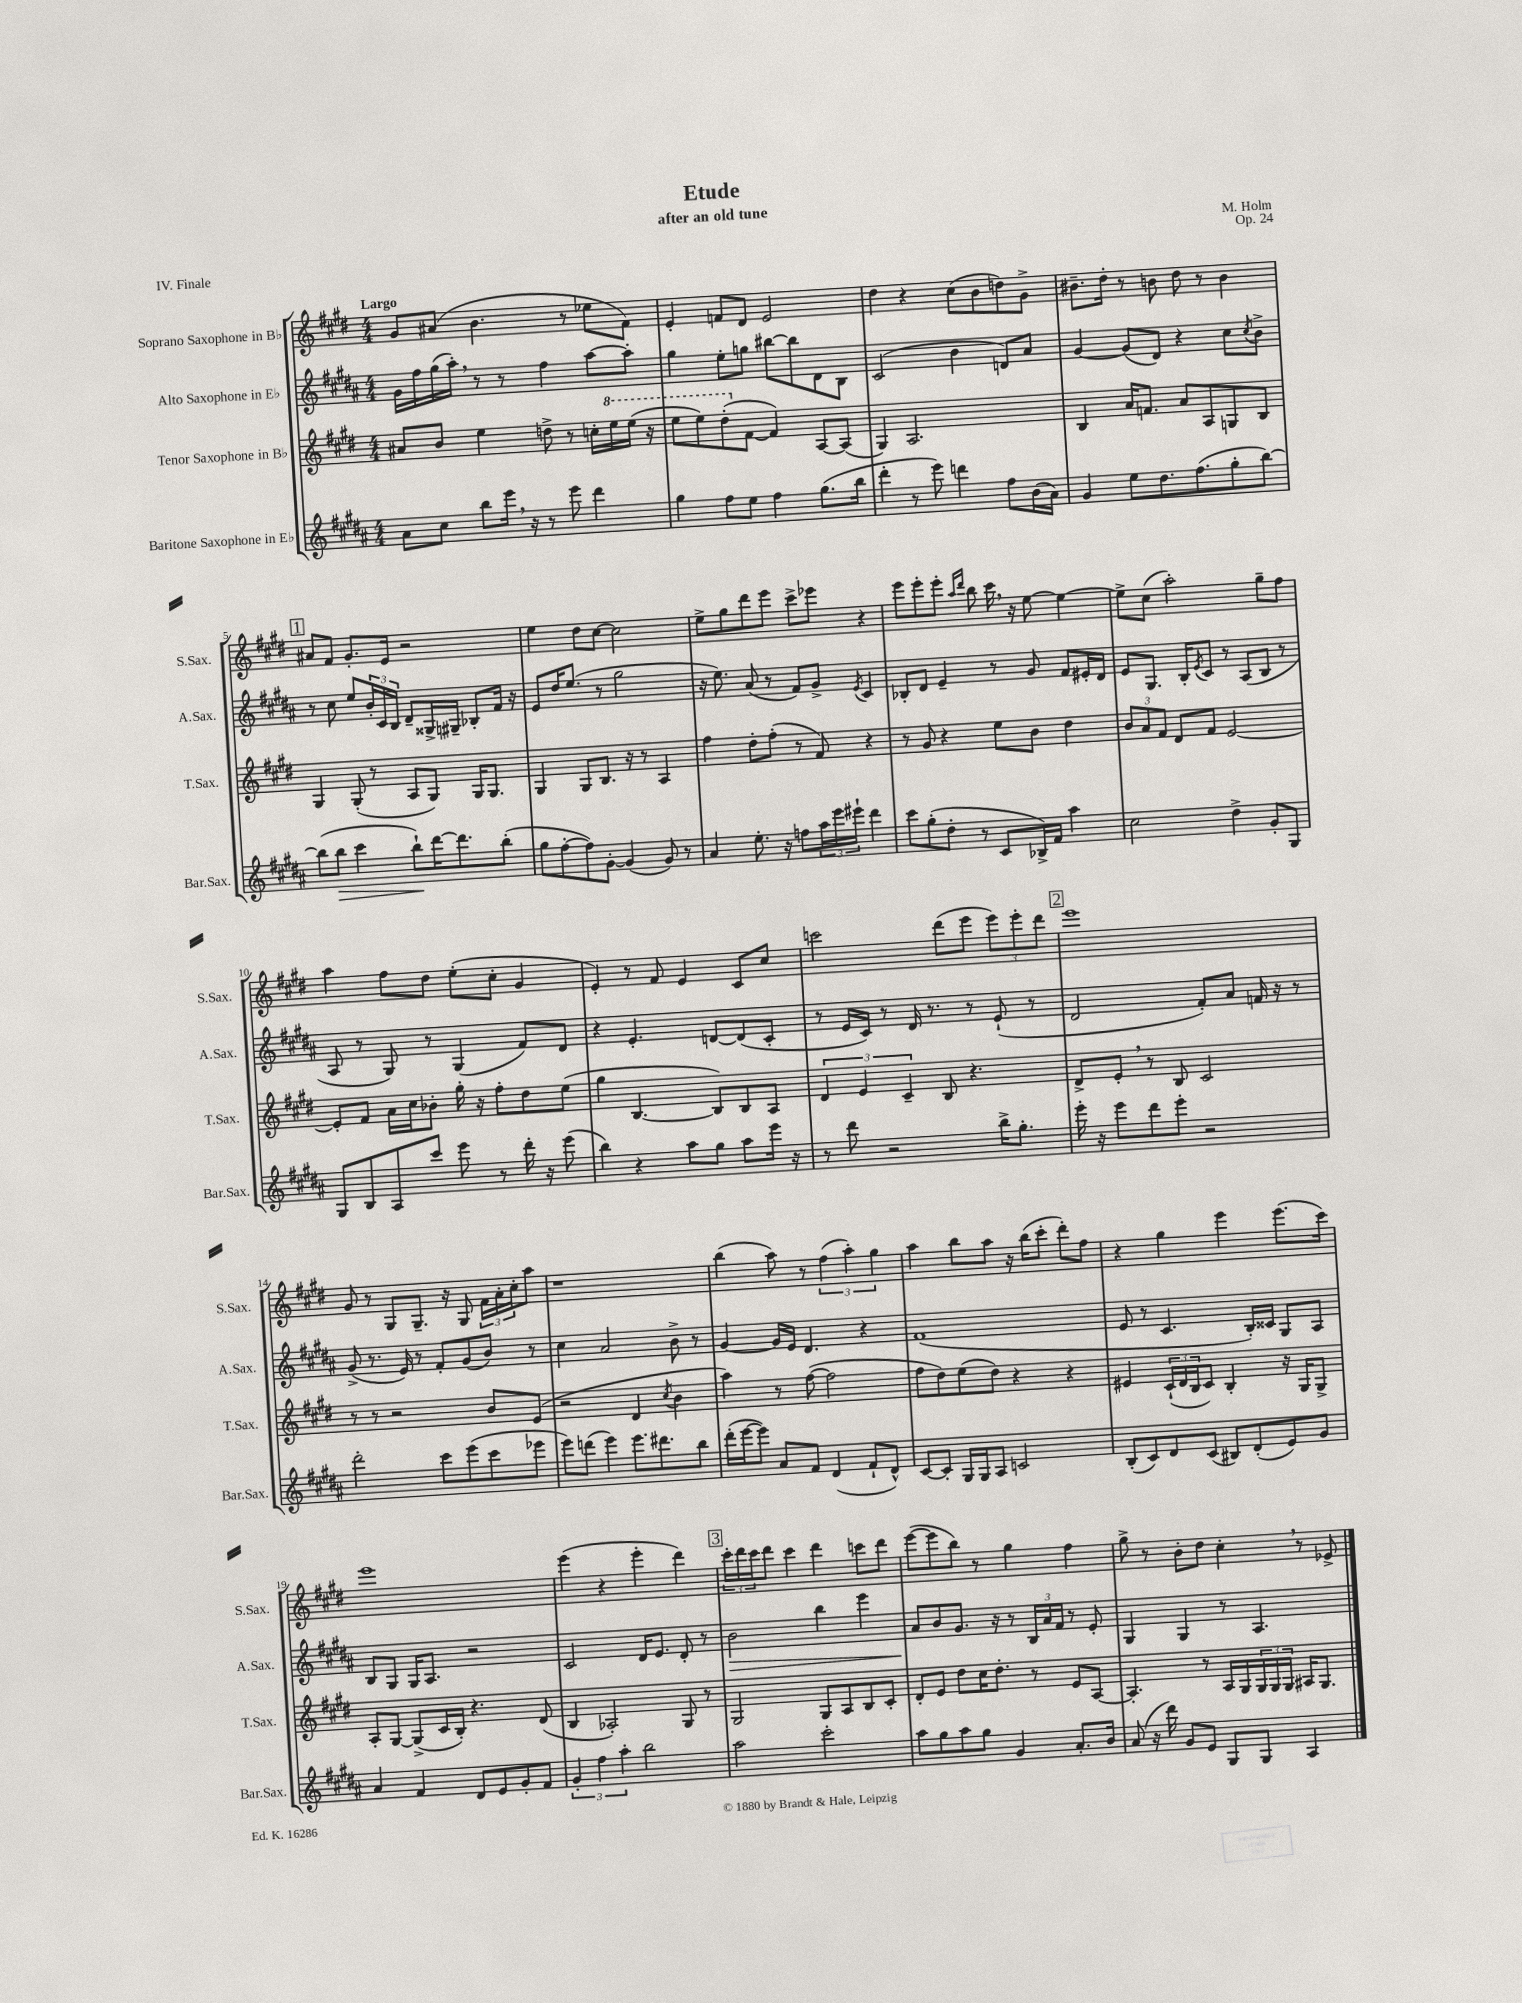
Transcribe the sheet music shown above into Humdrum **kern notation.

**kern	**kern	**kern	**kern
*staff4	*staff3	*staff2	*staff1
*clefG2	*clefG2	*clefG2	*clefG2
*k[f#c#g#d#a#]	*k[f#c#g#d#]	*k[f#c#g#d#a#]	*k[f#c#g#d#]
*M4/4	*M4/4	*M4/4	*M4/4
8a#\L	8a#/L	16g#\LL	8g#/L
.	.	16ff#\	.
8cc#\J	8b/J	(16gg#\	(8a#/J
.	.	16aa#'\JJ)	.
8bb\L	4ee\	8r	4.b\
16eee\Jk	.	8r	.
16r	.	.	.
8r	8dd^\	4ff#\	.
8eee\	8r	.	8r
4ddd#\	16cc'\LL	[8aa#\L	8ee-\L
.	16eee\	.	.
.	(16eee\JJ	8aa#'\]J	8f#\J)
.	16r	.	.
=	=	=	=
4gg#\	8eee\L	4gg#\	4e'/
.	8eee\)	.	.
8ff#\L	(8ddd#'\	8ee'\L	8f/L
8ee\J	[8f#\J	8gg\J	8d#/J
4ff#\	4f#/])	[8bb#\L	2e/
.	.	8bb#\]	.
(8.gg#\L	[8A/L	8d#\	.
.	(8A/]J	8B\J	.
16bb\Jk	.	.	.
=	=	=	=
4ddd#'\	4G#/)	(2c#/	4dd#\
8r	2.A/	.	4r
8eee\)	.	.	.
4ddd\	.	4b\	(8cc#\L
.	.	.	8b\
8ff#\L	.	8d/L)	8dd\)
(16b\L	.	8a#/J	8g#^\J
16a#\JJ)	.	.	.
=	=	=	=
4g#/	4B/	[4g#/	8.b#~\L
.	.	.	16dd#'\Jk
8ee\L	16a/LK	(8g#/]L	8r
.	8.f/J	.	.
8.dd#\	.	8d#/J)	8b\
.	8a/L	4r	8dd#\
(8.ff#\	.	.	.
.	8A/	.	8r
8gg#'\	8G/	8cc#\L	4b\
.	.	8qcc#/	.
[8bb\J)	8B/J	8b^\J	.
=	=	=	=
(8bb\]L	4G#/	8r	8a#/L
8bb\J	.	8cc#\	8f#/J
4ccc#\	(8G#'/	8ee/L	8.g#'/L
.	8r	24b'/L	.
.	.	24c#/	.
.	.	.	16e/Jk
.	.	24B/JJ	.
8bb`\L)	8A/L	8d#~/L	2r
[16ddd#\K	8G#/J)	16G##^/L	.
8.ddd#\]	.	16G#~/JJ	.
.	16G#/LK	8B-'/L	.
.	8.G#/J	.	.
(8bb'\J	.	16f#/Jk	.
.	.	16r	.
=	=	=	=
8gg#\L	4G#/	8e/L	4ee\
[8ff#'\	.	16dd#/K	.
.	.	(8.ee/J	.
8ff#\])	8G#/L	.	8dd#\L
[8g#'\J	8.B/J	8r	[8cc#\J
(4g#/]	.	2gg#\	2cc#\]
.	16r	.	.
.	8r	.	.
8g#/)	4A/	.	.
8r	.	.	.
=	=	=	=
4a#/	4ff#\	16r	8ee^\L
.	.	8.ee\)	.
.	.	.	8gg#\
8.ee'\	8dd#'\L	(8a#/	8ddd#\
.	(8ff#'\J	8r	8eee\J
16r	.	.	.
8ff\L	8r	8f#/L)	8ccc#^\L
24aa#\L	8f#/)	8g#^/J	8eee-\J
24eee\	.	.	.
24eee#`\JJ	.	.	.
.	.	8qe/	.
4ddd#\	4r	4c#/	4r
=	=	=	=
8ccc#\L	8r	8B-'/L	8eee\L
(8gg#'\	8g#/	8d#/J	8eee'\
8dd#'\J	4r	4e~/	8eee'\J
.	.	.	16qqaa/LL
.	.	.	16qqddd#/JJ
8r	.	.	8bb\
8c#/L	8ee\L	8r	16ccc#\
.	.	.	16r
16B-^/L)	8b\J	8g#/	[8ee\
16f#/JJ	.	.	.
4aa#\	4dd#\	8f#/L	4ee\_
.	.	16e#'/L	.
.	.	16d#/JJ	.
=	=	=	=
2cc#\	12b/L	8e/L	8ee^\]L
.	12a/	.	.
.	.	8.G#/J	(8cc#\J
.	12f#/J	.	.
.	8d#/L	.	2aa'\)
.	.	16B'/LK	.
.	.	8qe/	.
.	8f#/J	8c#/J	.
4dd#^\	[2e/	8r	.
.	.	(8A#/L	.
8g#'/L	.	8B/J	8gg#~\L
8G#/J	.	8r	8ff#\J
=	=	=	=
8G#/L	8e'/]L	8A#/	4aa\
8B/	8f#/J	8r	.
8A#/	16a\LL	8G#/)	8ff#\L
.	16cc#\J	.	.
8ccc#/J	8b-'\J	8r	8dd#\J
8eee\	16gg#'\	(4G#/	(8ee'\L
.	16r	.	.
8r	8ff#'\L	.	8cc#'\J
16ddd#'\	8dd#\	8f#/L)	4g#/
16r	.	.	.
(8eee\	(8ee\J	8d#/J	.
=	=	=	=
4bb\)	4gg#\	4r	4e'/)
4r	[4.B/	4.e'/	8r
.	.	.	8f#/
8aa#\L	.	.	4e/
8gg#\J	8B/]L)	[8d/L	.
8aa#\L	8B/	(8d/]	8c#/L
16eee\Jk	8A/J	8c#'/J	8cc#/J
16r	.	.	.
=	=	=	=
8r	6d#/	8r	2ccc\
8ddd#\	.	16e/LL	.
.	6e/	.	.
.	.	16c#/JJ)	.
2r	.	8r	.
.	6c#~/	.	.
.	.	16d#/	.
.	.	8.r	.
.	8B/	.	(8ddd#\L
.	4.r	8r	8eee\J
16bb^\LK	.	(8e`/	12eee\L)
8.gg#'\J	.	.	.
.	.	.	12eee'\
.	.	8r	.
.	.	.	12ddd#\J
=	=	=	=
16eee'\	8d#^/L	2d#/	1eee
16r	.	.	.
8eee\L	8e'/J	.	.
8ddd#\	8r	.	.
8eee'\J	8B/	.	.
2r	2c#/	8f#'/L)	.
.	.	8a#/J	.
.	.	16f/	.
.	.	16r	.
.	.	8r	.
=	=	=	=
2ddd#'\	8r	(8g#^/	8g#/
.	8r	8.r	8r
.	2r	.	8G#/L
.	.	16e/)	.
.	.	8r	8.G#~/J
8ccc#\L	.	8f#'/L	.
.	.	.	16r
(8eee\	.	(8g#/	8G#/
8ccc#\	8b/L	8b/J)	24f#\LL
.	.	.	24a'\
.	.	.	24cc#'\J
8eee-\J	(8e/J	8r	8aa\J
=	=	=	=
8eee\L)	2r	4cc#\	1r
(8ddd\J	.	.	.
4eee\)	.	2a#/	.
8.eee\L	4d#/	.	.
8.ddd#\	.	.	.
.	8qcc#/	.	.
.	4b\	8b^\	.
8bb\J	.	8r	.
=	=	=	=
(16ddd#'\LL	4aa\)	[4g#/	(4bb\
[16eee\J	.	.	.
8eee\]J)	.	.	.
8a#/L	8r	16g#/]LL	8aa\)
.	.	16e/JJ	.
8f#/J	([8ff#\	4.d#/	8r
(4d#/	2ff#\]	.	(6ff#\
.	.	.	6aa'\)
8f#`/L	.	4r	.
.	.	.	6gg#\
8d#^^/J)	.	.	.
=	=	=	=
[8c#/L	8ff#\L	(1f#	4aa\
8c#'/]J	8dd#\)	.	.
16G#/LL	(8ee\	.	8bb\L
16G#/J	.	.	.
8A#/J	8dd#\J)	.	8aa\J
2c/	4r	.	16r
.	.	.	(16bb\LK
.	.	.	8ccc#'\J
.	4r	.	8ddd#'\L)
.	.	.	8ff#\J
=	=	=	=
(8B'/L	4e#/	8e/	4r
8c#/)	.	8r	.
8d#/	(24c#`/LL	4.c#/	4gg#\
.	24d#/	.	.
.	24B/J	.	.
(8c#/J	8c#/J)	.	.
8B#/L)	4B'/	.	4eee\
(8d#'/	.	16B'/LL)	.
.	.	16c##/JJ	.
8e/)	16r	8G#/L	(8.eee\L
.	16G#/LK	.	.
8g#/J	8G#^/J	8A#/J	.
.	.	.	16ccc#\Jk)
=	=	=	=
4a#/	8A'/L	8B/L	1eee
.	[8G#/J	8G#/J	.
4f#/	(8G#^/]L	16G#/LK	.
.	.	8.A#/J	.
.	16c#/L	.	.
.	16B'/JJ)	.	.
8d#/L	4.r	2r	.
8e/	.	.	.
8g#'/	.	.	.
8f#/J	(8d#/	.	.
=	=	=	=
6g#'/	4B/	2c#/	(4eee\
6ff#\	.	.	.
.	2A-'/)	.	4r
6aa#'\	.	.	.
2bb\	.	16d#/LK	4eee'\
.	.	8.e/J	.
.	8G#/	8d#'/	4ddd#\)
.	8r	8r	.
=	=	=	=
2aa#\	2G#/	2b\	24ccc#'\LL
.	.	.	24ddd#\
.	.	.	24ccc#\J
.	.	.	8ddd#\J
.	.	.	4ccc#\
2ccc#'\	8G#/L	4bb\	4ddd#\
.	8A/	.	.
.	8B/	4eee\	8ccc\L
.	8c#'/J	.	8ddd#\J
=	=	=	=
8aa#\L	8d#'/L	8a#/L	([8eee\L
8gg#\	8e/J	8b/	8eee\]
8aa#\	8dd#\L	8.g#/J	8bb\J)
8gg#\J	16cc#\K	.	8r
.	8.dd#'\J	16r	.
4g#/	.	8r	4gg#\
.	8r	24B/LL	.
.	.	24a#/	.
.	.	24f#/JJ	.
8.a#'/L	8e/L	8r	4ff#\
.	[8A/J	8e'/	.
16b/Jk	.	.	.
=	=	=	=
(8a#/	4.A'/]	4G#/	8gg#^\
16r	.	.	8r
16ddd#\)	.	.	.
8g#/L	.	4G#/	8b'\L
8e/J	8r	.	8dd#\J
8G#/L	16A/LL	8r	4cc#'\
.	16G#/	.	.
8G#/J	24G#/	4.A#/	.
.	24G#/	.	.
.	24G#/JJ	.	.
4A#/	16A#/LK	.	8r
.	8.G#/J	.	.
.	.	.	8e-^/
==	==	==	==
*-	*-	*-	*-
